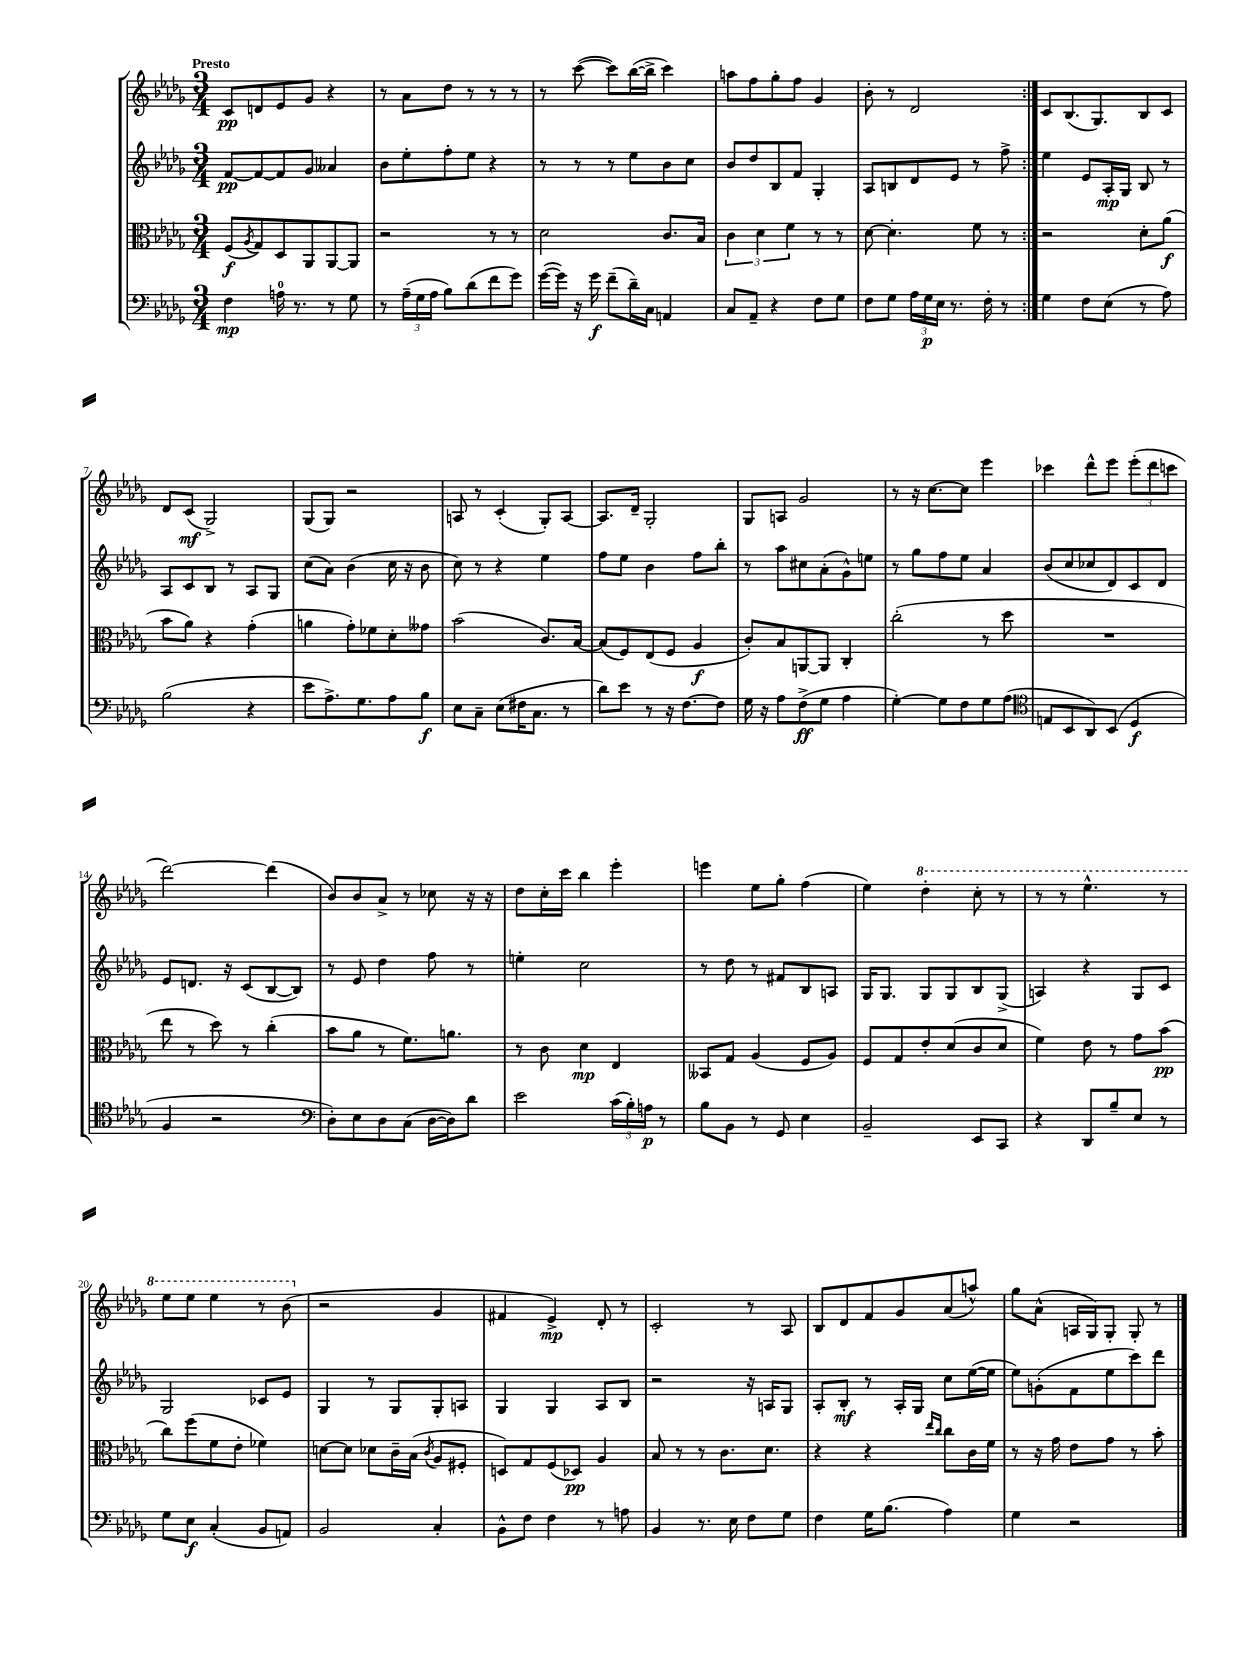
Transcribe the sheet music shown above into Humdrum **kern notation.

**kern	**kern	**kern	**kern
*staff4	*staff3	*staff2	*staff1
*clefF4	*clefC3	*clefG2	*clefG2
*k[b-e-a-d-g-]	*k[b-e-a-d-g-]	*k[b-e-a-d-g-]	*k[b-e-a-d-g-]
*M3/4	*M3/4	*M3/4	*M3/4
4F	(8F	[8f	8c
.	8qA-	.	.
.	8G-)	8f_	8d
16A	8D-	8f]	8e-
8.r	.	.	.
.	8AA-	8g-	8g-
8r	[8AA-	4a--	4r
8G-	8AA-]	.	.
=	=	=	=
8r	2r	8b-	8r
(24A-~	.	8ee-'	8a-
24G-	.	.	.
24A-	.	.	.
8B-)	.	8ff'	8dd-
(8d-	.	8ee-	8r
8f	8r	4r	8r
8g-)	8r	.	8r
=	=	=	=
([16g-	2d-	8r	8r
16g-])	.	.	.
16r	.	8r	([8ccc
16g-	.	.	.
(8f~	.	8r	8ccc])
16d-~)	.	8ee-	([16bb-
16C	.	.	16bb-^]
4AA	8.c	8b-	4ccc)
.	.	8cc	.
.	16B-	.	.
=	=	=	=
8C	6c	8b-	8aa
8AA-~	.	8dd-	8ff
.	6d-	.	.
4r	.	8B-	8gg-'
.	6f	.	.
.	.	8f	8ff
8F	8r	4G-'	4g-
8G-	8r	.	.
=	=	=	=
8F	[8d-	8A-	8b-'
8G-	4.d-']	8B	8r
24A-	.	8d-	2d-
24G-	.	.	.
24E-	.	.	.
8.r	.	8e-	.
.	8f	8r	.
16F'	.	.	.
8r	8r	8ff^	.
=:|!	=:|!	=:|!	=:|!
4G-	2r	4ee-	8c
.	.	.	(8.B-
8F	.	8e-	.
.	.	.	8.G-)
(8E-	.	16A-'	.
.	.	16G-	.
8r	8d-'	8B-	8B-
8A-)	(8a-	8r	8c
=	=	=	=
(2B-	8b-	8A-	8d-
.	8a-)	8c	(8c
.	4r	8B-	2G-^)
.	.	8r	.
4r	(4g-'	8A-	.
.	.	8G-	.
=	=	=	=
8e-	4a	(8cc	(8G-
8.A-^)	.	8a-)	8G-)
.	8g-')	(4b-	2r
8.G-	.	.	.
.	8f-	.	.
8A-	8d-'	16cc	.
.	.	16r	.
8B-	8g--	8b-	.
=	=	=	=
8E-	(2b-	8cc)	8A
8C~	.	8r	8r
(8E-	.	4r	(4c'
16F#	.	.	.
8.C	.	.	.
.	8.c)	4ee-	8G-')
8r	.	.	[8A
.	[16B-	.	.
=	=	=	=
8d-)	(8B-]	8ff	8.A]
8e-	8F)	8ee-	.
.	.	.	16d-~
8r	(8E-	4b-	2G-'
16r	8F	.	.
[8.F	.	.	.
.	4A-	8ff	.
8F]	.	8bb-'	.
=	=	=	=
16G-	8c')	8r	8G-
16r	.	.	.
8A-	8B-	8aa-	8A
(8F^	[8AA	8cc#	2g-
8G-	8AA]	(8a-'	.
4A-	4C'	8g-^^)	.
.	.	8ee	.
=	=	=	=
[4G-')	(2cc'	8r	8r
.	.	8gg-	16r
.	.	.	[8.cc
8G-]	.	8ff	.
8F	.	8ee-	8cc]
8G-	8r	4a-	4eee-
(8A-	8dd-	.	.
=	=	=	=
*clefC4	*	*	*
8E	2.r	(8b-	4ccc-
8BB-	.	8cc	.
8AA-)	.	8cc-	8ddd-^^
(8BB-	.	8d-)	8eee-
4D-	.	8c	(12eee-'
.	.	.	12ddd-
.	.	8d-	.
.	.	.	12ccc
=	=	=	=
4F	8ee-	8e-	[2ddd-)
.	8r	8.d	.
2r	8dd-)	.	.
.	.	16r	.
.	8r	(8c	.
.	(4cc'	[8B-	(4ddd-]
.	.	8B-])	.
=	=	=	=
*clefF4	*	*	*
8D-')	8b-	8r	8b-)
8E-	8a-	8e-	8b-
8D-	8r	4dd-	8a-^
(8C	8.f)	.	8r
[16D-	.	8ff	8cc-
16D-])	8.a	.	.
8d-	.	8r	16r
.	.	.	16r
=	=	=	=
2e-	8r	4ee'	8dd-
.	8c	.	16cc'
.	.	.	16ccc
.	4d-	2cc	4bb-
(24c	4E-	.	4eee-'
24B-')	.	.	.
24A	.	.	.
8r	.	.	.
=	=	=	=
8B-	8BB--	8r	4eee
8BB-	8G-	8dd-	.
8r	(4A-	8r	8ee-
8GG-	.	8f#	8gg-'
4E-	8F	8B-	(4ff
.	8A-)	8A	.
=	=	=	=
2BB-~	8F	16G-	4ee-)
.	.	8.G-	.
.	8G-	.	.
.	8e-'	8G-	4ddd-'
.	(8d-	8G-	.
8EE-	8c	8B-	8ccc'
8CC	8d-	(8G-^	8r
=	=	=	=
4r	4f)	4A)	8r
.	.	.	8r
8DD-	8e-	4r	4.eee-^^
8B-~	8r	.	.
8E-	8g-	8G-	.
8r	(8b-	8c	8r
=	=	=	=
8G-	8cc)	2G-	8eee-
8E-	(8ff	.	8eee-
(4C'	8f	.	4eee-
.	8e-'	.	.
8BB-	4f-)	8c-	8r
8AA)	.	8e-	(8bb-
=	=	=	=
2BB-	[8d	4G-	2r
.	8d]	.	.
.	8d-	8r	.
.	16c~	8G-	.
.	(16B-	.	.
.	8qc	.	.
4C'	8A-	8G-'	4g-
.	8F#'	8A	.
=	=	=	=
8BB-^^	8D)	4G-	4f#
8F	8G-	.	.
4F	(8F	4G-	4e-^)
.	8D-)	.	.
8r	4A-	8A-	8d-'
8A	.	8B-	8r
=	=	=	=
4BB-	8B-	2r	2c'
.	8r	.	.
8.r	8r	.	.
.	8.c	.	.
16E-	.	.	.
8F	.	16r	8r
.	8.d-	16A	.
8G-	.	8G-	8A-
=	=	=	=
4F	4r	8A-'	8B-
.	.	8B-'	8d-
16G-	4r	8r	8f
(8.B-	.	.	.
.	.	16A-'	8g-
.	.	16G-	.
.	16qqee-	.	.
.	16qqcc	.	.
4A-)	8cc	8cc	(8a-
.	16c	([16ee-	8aa^^)
.	16f	16ee-]	.
=	=	=	=
4G-	8r	8ee-)	8gg-
.	16r	(8g'	(8a-^^
.	16g-	.	.
2r	8e-	8f	16A
.	.	.	16G-)
.	8g-	8ee-	8G-'
.	8r	8ccc)	8G-'
.	8b-'	8ddd-	8r
==	==	==	==
*-	*-	*-	*-
